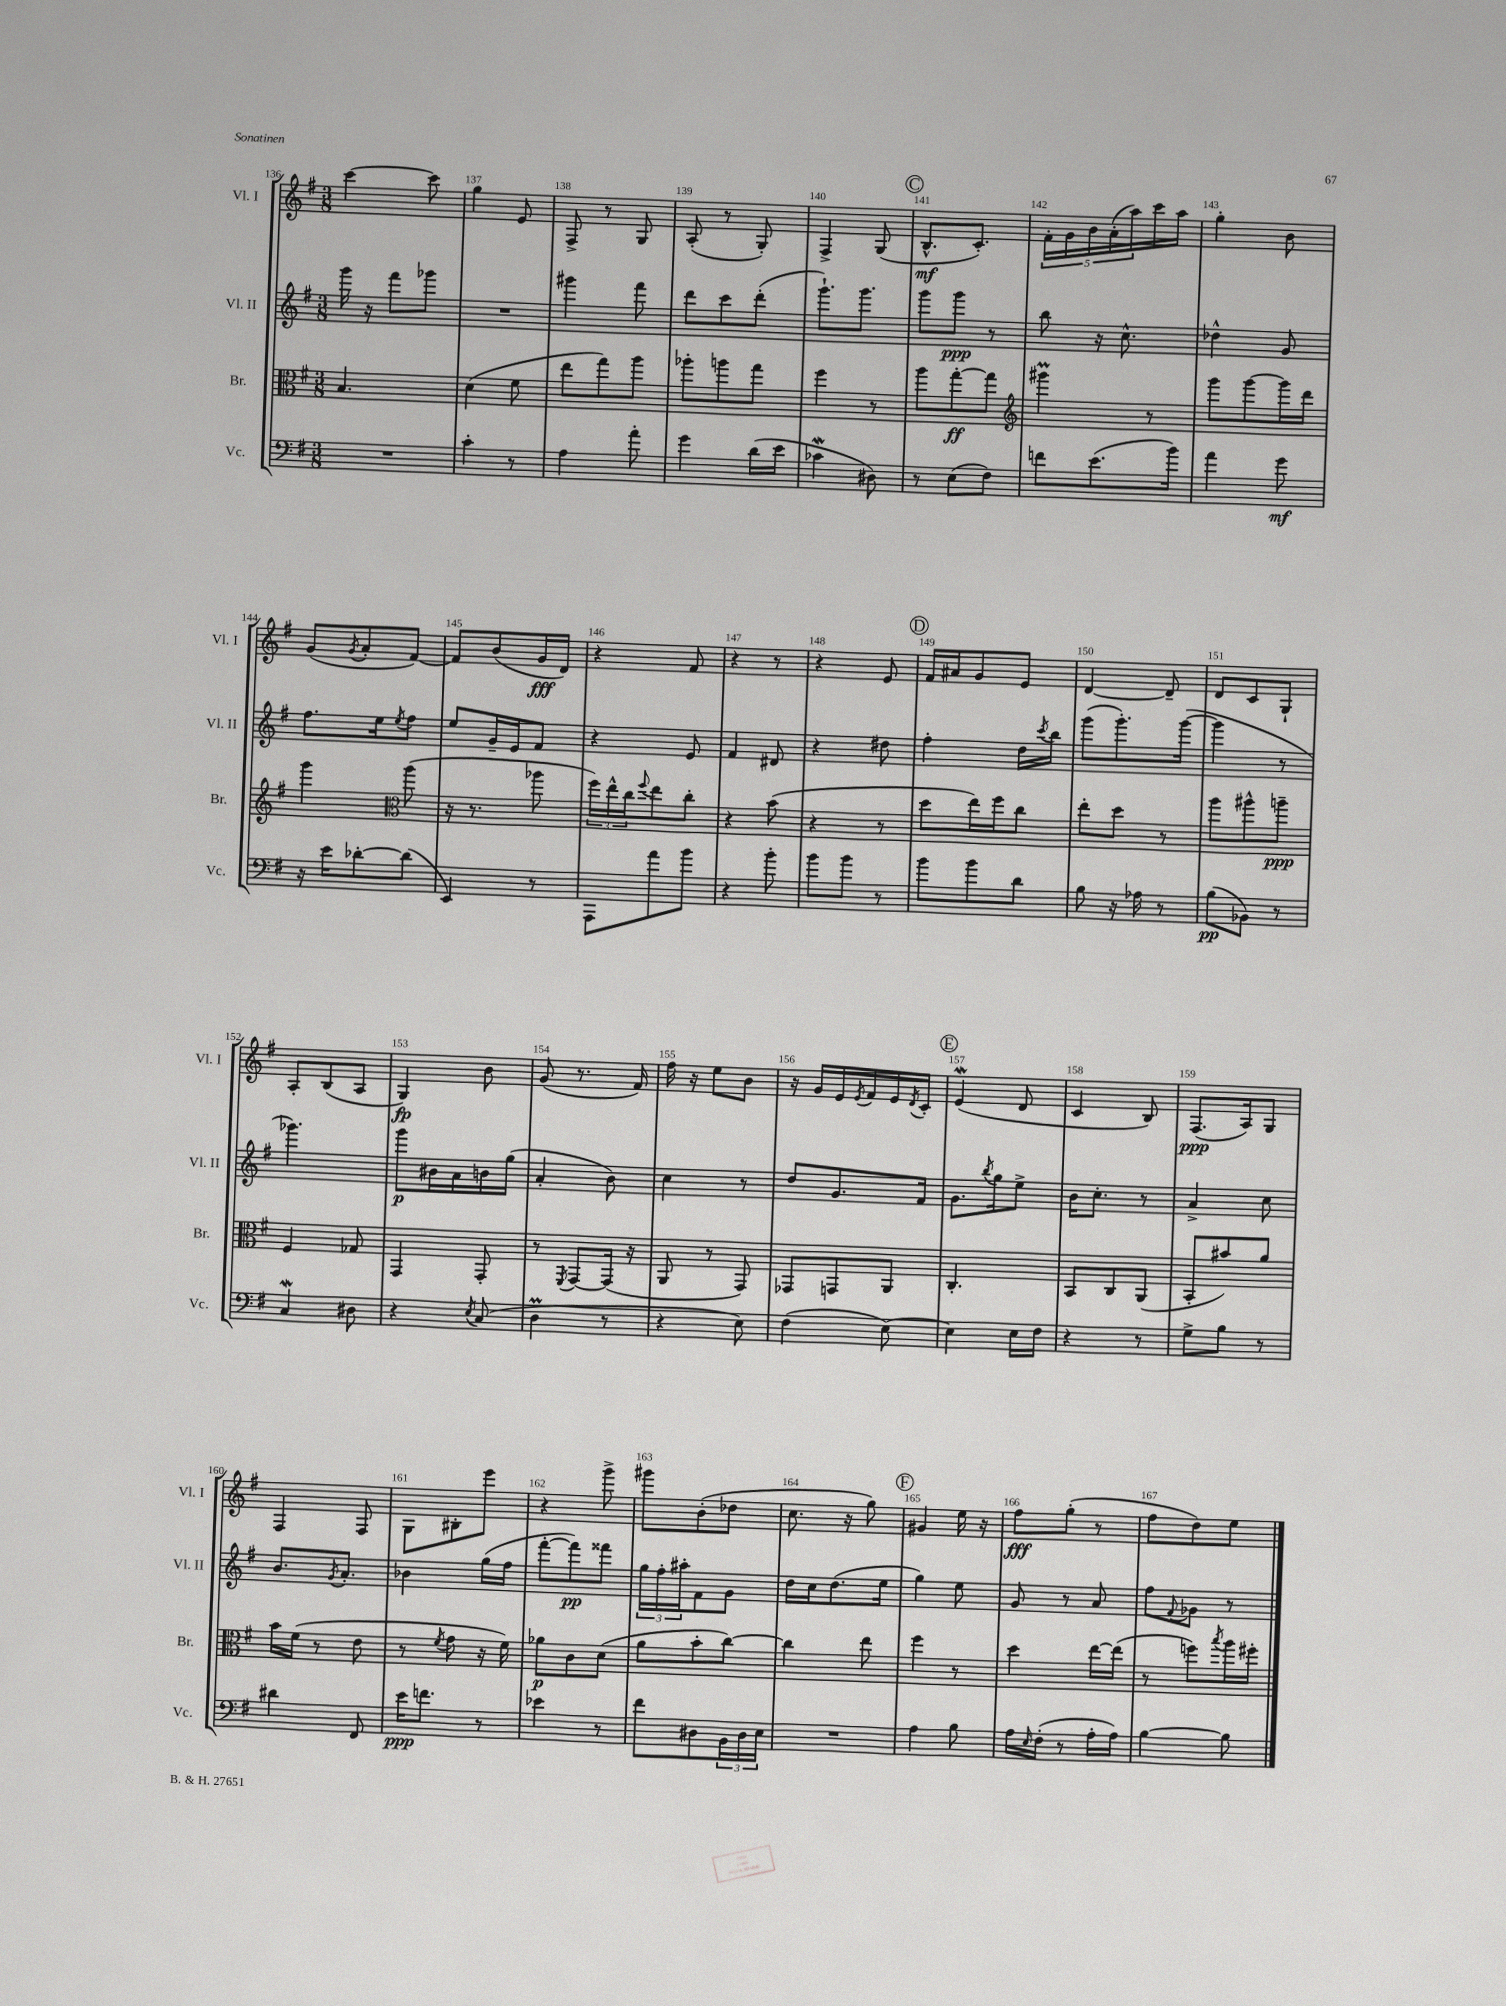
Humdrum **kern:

**kern	**kern	**kern	**kern
*staff4	*staff3	*staff2	*staff1
*clefF4	*clefC3	*clefG2	*clefG2
*k[f#]	*k[f#]	*k[f#]	*k[f#]
*M3/8	*M3/8	*M3/8	*M3/8
4.r	4.B/	16ggg\	[4ccc\
.	.	16r	.
.	.	8fff#\L	.
.	.	8ggg-\J	8ccc\]
=	=	=	=
4c'\	(4d\	4.r	4gg\
8r	8f#\	.	8e/
=	=	=	=
4A\	8ee\L	4ggg#\	8F#^/
.	8gg\)	.	8r
8a'\	8aa\J	8fff#\	8G/
=	=	=	=
4g\	8aa-'\L	8ddd\L	(8A'/
.	8aa\	8ccc\	8r
(16d\LL	8gg\J	(8ddd'\J	8G'/)
16e\JJ	.	.	.
=	=	=	=
4c-\	4ff#\	8.ggg`\L)	4F#^/
.	.	8.ggg\J	.
8D#\)	8r	.	(8G/
=	=	=	=
8r	8aa\L	8ggg\L	8.B^^/L
(8E\L	[8gg'\	8ggg\J	.
.	.	.	8.c'/J)
8F#\J)	8gg\]J	8r	.
=	=	=	=
*	*clefG2	*	*
8f\L	4ggg#\	8bb\	20f#'\LL
.	.	.	20g\
.	.	.	20b\
(8.e\	.	16r	.
.	.	.	(20a'\
.	.	8.cc^^\	.
.	.	.	20aa\)
.	8r	.	16ccc\
16b\Jk)	.	.	16aa\JJ
=	=	=	=
4a\	8ggg\L	4dd-^^\	4gg'\
.	[8ggg\	.	.
8g\	16ggg\]L	8g/	8b\
.	16ddd\JJ	.	.
=	=	=	=
16r	4ggg\	8.ff#\L	(8g/L
16e\LK	.	.	.
.	.	.	8qg/
[8d-'\	.	.	8a'/
.	.	16ee\k	.
*	*clefC3	*	*
.	.	8qee/	.
(8d-\]J	(8aa\	8ff#\J	[8f#/J)
=	=	=	=
4EE/)	16r	8ee/L	8f#/]L
.	8.r	.	.
.	.	16g~/L	(8b/
.	.	16e/J	.
8r	8aa-\	8f#/J	16g/L
.	.	.	16d/JJ)
=	=	=	=
8AAA\L	24ff#\LL)	4r	4r
.	24ee^^\	.	.
.	24cc\J	.	.
.	8qqff#/	.	.
8a\	8ee\	.	.
8b\J	8cc'\J	8e/	8f#/
=	=	=	=
4r	4r	4f#/	4r
8b'\	(8b\	8d#/	8r
=	=	=	=
8b\L	4r	4r	4r
8b\J	.	.	.
8r	8r	8dd#\	8e/
=	=	=	=
8b\L	8dd\L	4ff#'\	16f#/LL
.	.	.	16a#/J
8b\	16ee\L)	.	8g/
.	16ff#\J	.	.
8d\J	8cc\J	16dd\LL	8e/J
.	.	8qccc/	.
.	.	16bb\JJ	.
=	=	=	=
8B\	8ee'\L	(8ggg\L	[4d/
16r	8dd\J	8.ggg'\)	.
16A-\	.	.	.
8r	8r	.	8d~/]
.	.	([16ggg\Jk	.
=	=	=	=
(8B\L	8aa\L	4ggg\]	8d/L
8BB-\J)	8aa#^^\	.	8c/
8r	8aa~\J	8r	8G`/J
=	=	=	=
4C/	4F#/	4.ggg-\)	8A'/L
.	.	.	(8B/
8D#\	8G-/	.	8A/J
=	=	=	=
4r	4GG/	8ggg\L	4G/)
.	.	16b#\L	.
.	.	16a\	.
8qE/	.	.	.
(8C/	8GG'/	16b\	8b\
.	.	(16gg\JJ	.
=	=	=	=
4D\	8r	4a'/	(8g/
.	8qFF#/	.	.
.	[8GG/L	.	8.r
8r	(16GG/]Jk	8b\)	.
.	16r	.	16f#/)
=	=	=	=
4r	8AA/	4cc\	16ff#\
.	.	.	16r
.	8r	.	8ee\L
8E\)	8GG/)	8r	8b\J
=	=	=	=
(4F#\	8GG-/L	8dd/L	16r
.	.	.	16g/LL
.	8GG/	8.g/	16e/
.	.	.	8qe/
.	.	.	16f#/
[8E\)	8AA/J	.	16e/
.	.	.	8qd/
.	.	16f#/Jk	16c'/JJ
=	=	=	=
4E\]	4.C'/	8.g\L	(4e/
.	.	8qbb/	.
.	.	16gg\k	.
16E\LL	.	8ee^\J	8d/
16F#\JJ	.	.	.
=	=	=	=
4r	8BB/L	16b\LK	4c/
.	.	8.cc'\J	.
.	8C/	.	.
8r	(8AA/J	8r	8B/)
=	=	=	=
8G^\L	8BB'/L	4a^/	(8.F#/L
8B\J	8b#/)	.	.
.	.	.	16A/k)
8r	8a/J	8cc\	8G/J
=	=	=	=
4d#\	16b\LL	8.b/L	4F#/
.	(16f#\JJ	.	.
.	8r	.	.
.	.	8qg/	.
.	.	8.a'/J	.
8FF#/	8e\	.	8F#/
=	=	=	=
16e\LK	8r	4b-\	8G\L
8.f\J	.	.	.
.	8qf#/	.	.
.	8g\	.	8B#'\
8r	16r	(16gg\LL	8eee\J
.	16f#\)	16ff#\JJ	.
=	=	=	=
4e-\	8a-\L	[8fff#'\L	4r
.	8c\	8fff#\])	.
8r	(8d\J	8fff##\J	8ggg^\
=	=	=	=
8f#\L	8a\L	24gg\LL	8ggg#\L
.	.	24ff#'\	.
.	.	24aa#'\J	.
8D#\	8b'\	8f#\	(8b'\
24BB\L	[8cc\J)	8g\J	8dd-\J
24D#\	.	.	.
24E\JJ	.	.	.
=	=	=	=
4.r	4cc\]	16dd\LL	8.cc\
.	.	16cc\J	.
.	.	(8.dd\	.
.	.	.	16r
.	8ee\	.	8gg\)
.	.	16ee\Jk	.
=	=	=	=
4A\	4ff#\	4gg\)	4g#/
8B\	8r	8ee\	16ee\
.	.	.	16r
=	=	=	=
16A\LL	4dd\	8g/	8ff#\L
16qqE/	.	.	.
(16F#'\JJ	.	.	.
8r	.	8r	(8gg'\J
16A'\LL	[16ee\LL	8a/	8r
16A\JJ)	(16ee\]JJ	.	.
=	=	=	=
[4B\	8r	8ff#\L	8ff#\L
.	.	8qqf#/	.
.	8ff\L)	8g-\J	8dd\)
.	8qbb/	.	.
8B\]	16aa\L	8r	8ee\J
.	16ff#'\JJ	.	.
==	==	==	==
*-	*-	*-	*-
